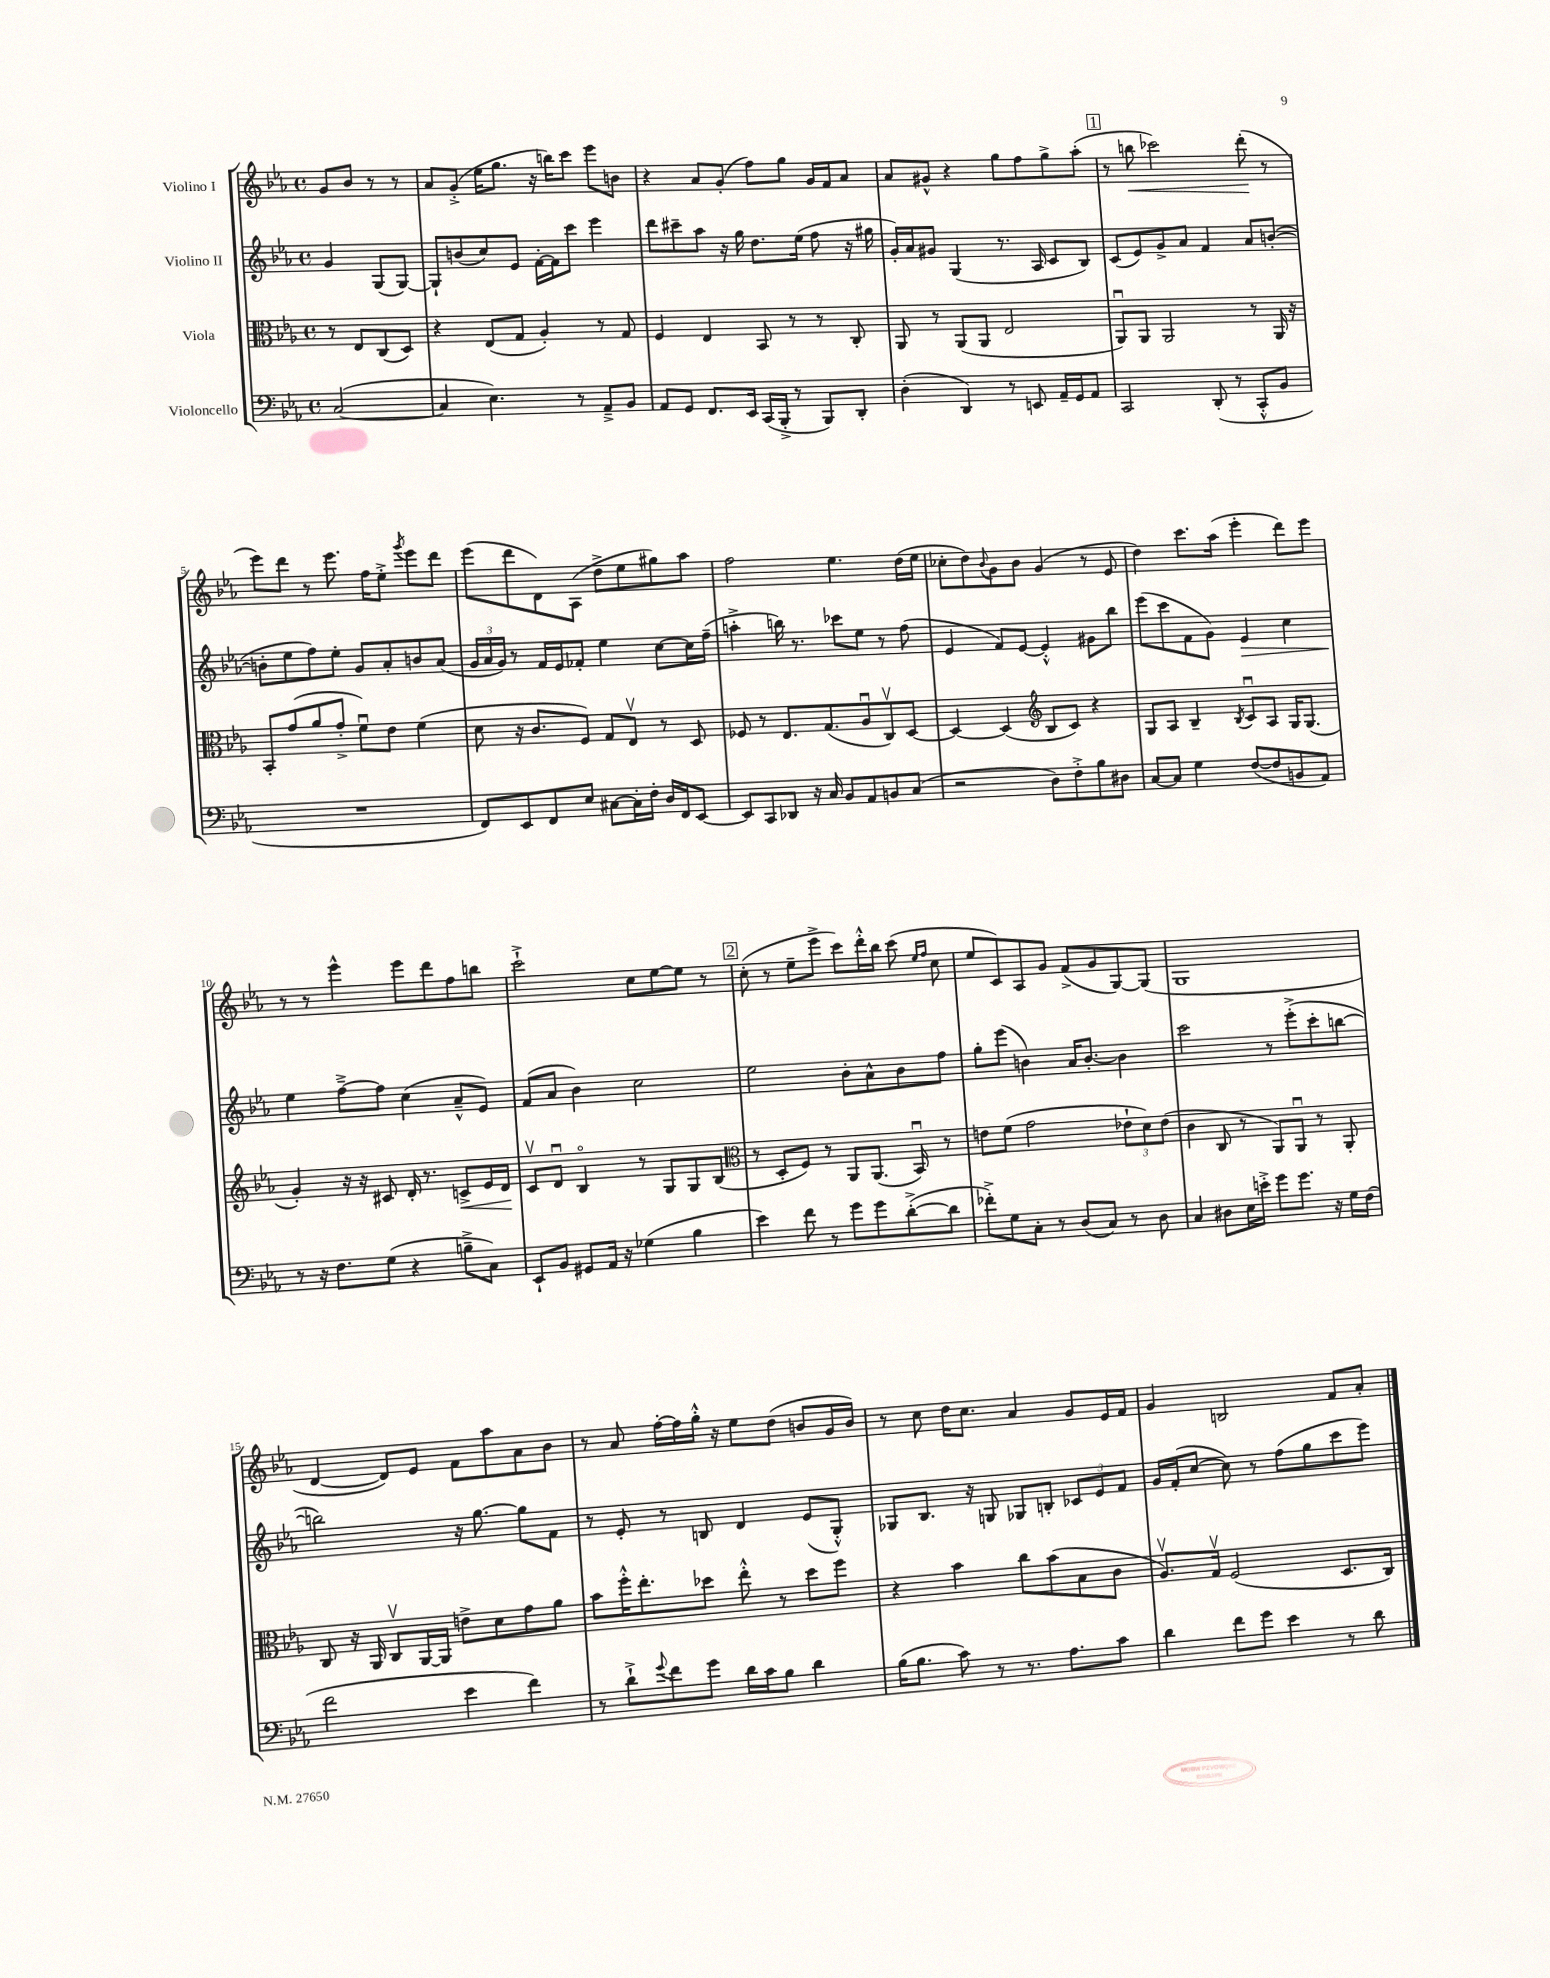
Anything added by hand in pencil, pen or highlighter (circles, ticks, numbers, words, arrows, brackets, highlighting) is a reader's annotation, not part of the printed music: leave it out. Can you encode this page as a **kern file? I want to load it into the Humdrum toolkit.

**kern	**kern	**kern	**kern
*staff4	*staff3	*staff2	*staff1
*clefF4	*clefC3	*clefG2	*clefG2
*k[b-e-a-]	*k[b-e-a-]	*k[b-e-a-]	*k[b-e-a-]
*M4/4	*M4/4	*M4/4	*M4/4
*met(c)	*met(c)	*met(c)	*met(c)
([2C	8r	4g	8g
.	8E-	.	8b-
.	(8C	(8G	8r
.	8D)	[8G)	8r
=	=	=	=
4C]	4r	8G`]	8a-
.	.	(8b	(8g'^
4.E-)	(8E-	8cc)	16ee-
.	.	.	8.gg
.	8G	8e-	.
.	4A-')	[16f'	16r
.	.	16f]	16bb)
8r	.	8ccc	8ccc
8AA-~^	8r	4eee-	8eee-
8BB-	8G	.	8b
=	=	=	=
8AA-	4F	8ddd	4r
8GG	.	8ccc#~	.
8.FF	4E-	8aa-	8a-
.	.	16r	(8g'
16EE-	.	16gg	.
(16CC	8BB-	8.dd	8ff)
16BBB-'^	.	.	.
8r	8r	.	8gg
.	.	(16ee-	.
8BBB-)	8r	8ff	16g
.	.	.	16f
8DD'	8C'	16r	8a-
.	.	16gg#	.
=	=	=	=
(4D'	8AA-	16g')	8a-
.	.	16a-	.
.	8r	8g#	8g#^^
4DD)	(8AA-	(4G	4r
.	8AA-	.	.
8r	2E-	8.r	8gg
8EE	.	.	8ff
.	.	16A-	.
16AA-~	.	8c	8gg^
16GG	.	.	.
8AA-	.	8B-)	(8aa-'
=	=	=	=
2CC	8AA-u)	(8c	8r
.	8AA-	8e-)	8bb
.	2AA-	8g^	2ccc-)
.	.	8a-	.
(8DD'	.	4f	.
8r	.	.	.
8CC'^^	8r	8a-	(8ddd'
8BB-	16AA-	([8b'	8r
.	16r	.	.
=	=	=	=
1r	8BB-'	8b']	8eee-)
.	(8g	8ee-	8ddd
.	8a-	8ff)	8r
.	8g'^	8ee-'	8.eee-
.	8fu)	8g	.
.	.	.	16ff
.	8e-	8a-'	8ee-'^
.	.	.	8qggg
.	(4f	8b	8eee-
.	.	(8a-	8ddd
=	=	=	=
8FF)	8d	24g	(8eee-
.	.	24a-	.
.	.	24g)	.
8EE-	16r	8r	8ddd
.	8.c	.	.
8FF	.	16f	8d)
.	.	16e-	.
8E-	8F)	8f-'	(8A-
[8C#	8G	4ee-	8dd^
16C#']	8E-v	.	8ee-
16F'	.	.	.
16D	8r	[8cc	8gg#)
16FF	.	.	.
[8EE-	8D	16cc]	8aa-
.	.	(16ff~	.
=	=	=	=
8EE-]	8F-	4aa'^	2ff
8CC	8r	.	.
8DD-	8.E-	16bb)	.
.	.	8.r	.
16r	.	.	.
16C	(8.G	.	.
8BB-	.	8ccc-	4.ee-
8AA-	8A-u	8ee-	.
8BB	8Cv)	8r	.
(8C	[8D	(8ff	(16dd
.	.	.	16ee-
=	=	=	=
2r	4D_	4e-	8cc-'
.	.	.	8dd)
.	.	.	8qqb-
.	(4D]	8f)	8g
.	.	[8e-	8b-
*	*clefG2	*	*
8D)	8B-	4e-'^^]	(4g
8F'^	8c)	.	.
8B-	4r	8g#	8r
8D#	.	8bb-	8e-
=	=	=	=
[8C	8G	(8eee-	4dd)
8C]	8A-	8ccc	.
4G	4B-~	8f	8.ccc
.	.	8g)	.
.	.	.	(16aa-
.	8qB-	.	.
([8F	8cu	4e-	4eee-'
8F]	8A-	.	.
8BB	16G	4cc	8ddd)
.	(8.G	.	.
8AA-)	.	.	8eee-
=	=	=	=
8r	4g')	4ee-	8r
16r	.	.	8r
8.F	.	.	.
.	16r	[8ff~^	4eee-^^
.	16r	.	.
(8G	8c#	8ff]	.
4r	16d'	(4cc	8eee-
.	8.r	.	.
.	.	.	8ddd
8B~^	8c^	8a-~^^	8ff
8C)	16e-	8e-)	8bb
.	16d	.	.
=	=	=	=
8EE-`	8cv	(8f	2ccc`^
8BB-	8du	8a-	.
8GG#	4B-o	4b-)	.
16AA-	.	.	.
16r	.	.	.
(4G-	8r	2cc	8cc
.	8G	.	[8ee-
4B-	8G	.	8ee-]
.	(8B-	.	8r
=	=	=	=
*	*clefC3	*	*
4e-)	8r	2ee-	(8cc'
.	8D'	.	8r
8f	8F)	.	8ee-~
8r	8r	.	8eee-^
8g	8AA-	8b-'	8ccc)
8g	(8.AA-	8a-^^	16ddd'^^
.	.	.	16bb-
([8d'^	.	8b-	(8ccc
.	16BB-u)	.	.
.	.	.	16qqee-
.	.	.	16qqff
8d]	8r	8ff	8cc
=	=	=	=
8f-'^)	8e	8gg'	8ee-
8G	(8f	(8eee-	8c)
8C'	2g	4b)	8A-
8r	.	.	8g
(8D	.	16a-	(8f^
.	.	[8.b'	.
8C)	.	.	8g
8r	12e-`	4b]	[8G)
.	12d)	.	.
8D	.	.	(8G]
.	(12e-	.	.
=	=	=	=
4C	4c	2ccc	1G
8D#	8C	.	.
16E-	8r	.	.
16e'^	.	.	.
8g	8AA-)	8r	.
8.g	8AA-u	(8eee-'^	.
.	8r	8ccc'	.
16r	.	.	.
16G	8AA-'	[8bb	.
(16F	.	.	.
=	=	=	=
2f	8C	2bb])	[4d
.	16r	.	.
.	16AA-	.	.
.	8Cv	.	8d])
.	[16AA-	.	8e-
.	16AA-]	.	.
4e-	8e^	16r	8f
.	.	[8.gg	.
.	8d	.	8aa-
4f)	8g	8gg]	8a-
.	8a-	8f	8b-
=	=	=	=
8r	8b-	8r	8r
8d`^	16ff'^^	8e-'	8a-
.	8.ee-'	.	.
8qqg	.	.	.
8f	.	8r	[16ff'
.	.	.	16ff]
8g	8dd-	8B	16gg'^^
.	.	.	16r
16d	8ee-'^^	4d	8ee-
16c	.	.	.
8B-	8r	.	(8dd
4d	8dd-	(8e-	8b
.	8ff	8G'^^)	16g
.	.	.	16b)
=	=	=	=
(16B-	4r	8G-	8r
8.B-	.	.	.
.	.	8.B-	8cc
8c)	4b-	.	16dd
.	.	16r	8.cc
8r	.	8G	.
8.r	8cc	8G-	4a-
.	(8b-	8B'	.
8.A-	.	.	.
.	8B-	12c-	8g
.	.	12e-	.
8c	8c	.	16e-
.	.	12f	.
.	.	.	16f
=	=	=	=
4d	8.A-v)	16g	4g
.	.	(16f'	.
.	.	[8cc	.
.	16Gv	.	.
8f	(2F	8cc])	2B
8g	.	8r	.
4e-	.	(8ff	.
.	.	8gg	.
8r	8.D	8ccc	8f
8d	.	8eee-)	8a-'
.	16C)	.	.
==	==	==	==
*-	*-	*-	*-
